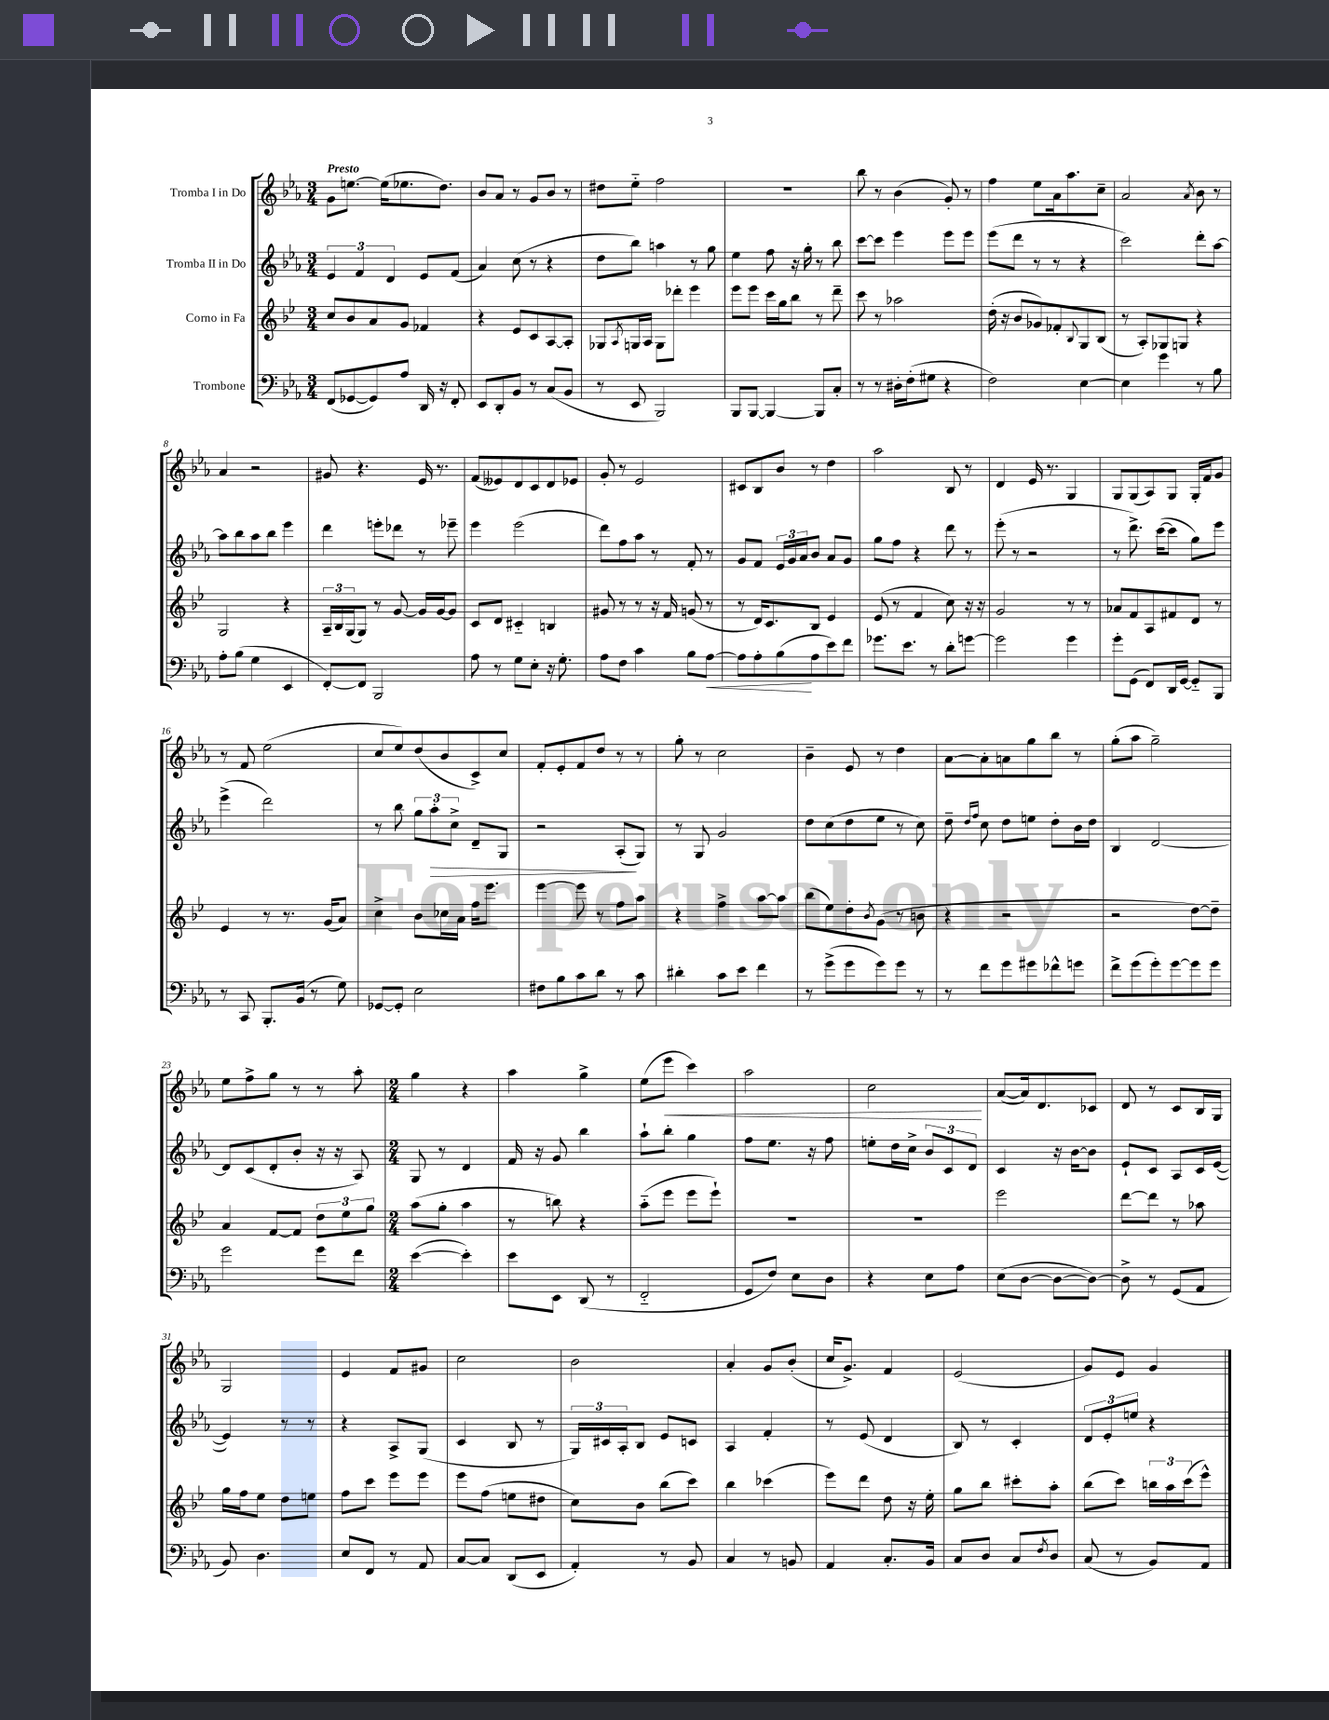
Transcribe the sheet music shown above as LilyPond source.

<<
\new StaffGroup <<
\new Staff = "s0" \with { instrumentName = "Tromba I in Do" } {
    \clef treble \key ees \major \numericTimeSignature \time 3/4 \tempo "Presto"
    g'8 e''8.~ e''16( ees''8. d''8.) |
    bes'8 aes'8 r8 g'8 bes'8 r8 |
    dis''8 ees''8-_ f''2 |
    R2. |
    bes''8 r8 bes'4( g'8-.) r8 |
    f''4 ees''8 aes'16 aes''8. c''8-- |
    aes'2 \acciaccatura { aes'8 } bes'8 r8 |
    aes'4 r2 |
    gis'8 r4. ees'16 r8. |
    f'8( eeses'8) d'8 c'8 d'8 ees'8 |
    g'8-. r8 ees'2 |
    cis'8 bes8 bes'8 r8 d''4 |
    aes''2 bes8 r8 |
    d'4 ees'16 r8. g4 |
    g8 g8( aes8) g8 g16-. f'16 g'8 |
    r8 f'8 ees''2( |
    c''8 ees''8) d''8( bes'8 c'8->) c''8 |
    f'8-. ees'8-. f'8 d''8 r8 r8 |
    g''8-. r8 c''2 |
    bes'4-- ees'8 r8 d''4 |
    aes'8~ aes'8-. a'8 g''8 bes''8 r8 |
    g''8-.( aes''8 g''2--) |
    ees''8 f''8-> g''8 r8 r8 aes''8-. |
    \numericTimeSignature \time 2/4 g''4 r4 |
    aes''4 g''4-> |
    ees''8( ees'''8\< c'''4) |
    aes''2 |
    c''2\! |
    aes'8~( aes'16) d'8. ces'8 |
    d'8 r8 c'8 bes16 g16 |
    g2 |
    ees'4 f'8 gis'8 |
    c''2 |
    bes'2 |
    aes'4-. g'8 bes'8-.( |
    c''16 g'8.->) f'4 |
    ees'2( |
    g'8) ees'8 g'4 \bar "|." |
}
\new Staff = "s1" \with { instrumentName = "Tromba II in Do" } {
    \clef treble \key ees \major \numericTimeSignature \time 3/4
    \tuplet 3/2 { ees'4 f'4 d'4 } ees'8 f'8( |
    aes'4) c''8( r8 r4 |
    d''8 bes''8) a''4 r8 g''8 |
    ees''4 f''8 r16 g''16-. r8 bes''8 |
    c'''8~ c'''8 ees'''4 ees'''8 ees'''8 |
    ees'''8( d'''8 r8 r8 r4 |
    c'''2) d'''8-. aes''8~ |
    aes''8 bes''8 aes''8 bes''8 ees'''4 |
    d'''4 e'''8-. des'''8 r8 ees'''8-- |
    ees'''4 ees'''2( |
    d'''8) f''8 aes''8 r8 f'8-. r8 |
    g'8 f'8 \tuplet 3/2 { ees'16 g'16 aes'16 } bes'8 aes'8 g'8 |
    g''8 f''8 r4 d'''8 r8 |
    ees'''8-.( r8 r2 |
    r8 d'''8.->) c'''16~( c'''8 g''8) ees'''8 |
    ees'''4->( d'''2) |
    r8 bes''8 \tuplet 3/2 { g''8 aes''8-.\> c''8-> } d'8-- g8 |
    r2 aes8-.\!( g8) |
    r8 g8 g'2 |
    d''8 c''8( d''8 ees''8 r8 c''8) |
    d''8-- \grace { d''16 f''16 } c''8 d''8 e''8 d''8-. bes'16 d''16 |
    bes4 d'2~ |
    d'8 c'8( d'8-. bes'8-. r16 r16 aes8) |
    \numericTimeSignature \time 2/4 g8 r8 d'4 |
    f'16 r16 g'8 bes''4 |
    aes''8-! bes''8-. g''4 |
    f''8 ees''8. r16 f''8 |
    e''8-. d''16 c''16-> \tuplet 3/2 { bes'8 c'8 d'8 } |
    c'4 r16 bes'16~ bes'8 |
    ees'8-! c'8 aes8 c'16 ees'16~( |
    ees'4) r8 r8 |
    r4 aes8-> g8( |
    c'4 bes8 r8 |
    \tuplet 3/2 { g16) cis'16 aes16-. } bes8 ees'8 c'8 |
    aes4 f'4-. |
    r8 ees'8( d'4 |
    bes8) r8 c'4-. |
    \tuplet 3/2 { d'8 ees'8-. e''8 } r4 \bar "|." |
}
\new Staff = "s2" \with { instrumentName = "Corno in Fa" } {
    \clef treble \key bes \major \numericTimeSignature \time 3/4
    c''8 bes'8 a'8 g'8 fes'4 |
    r4 ees'8 c'8 a8~ a8-. |
    ges8 \acciaccatura { a8 } g16 a16 g8 des'''8-. ees'''4 |
    ees'''8 ees'''8 c'''16 g''16 bes''8 r8 d'''8-- |
    c'''8 r8 aes''2 |
    d''16-.( r16 bes'8 ges'8) fes'8-. \appoggiatura { bes8 } g8 bes8( |
    r8 a8-.) ges8 g8 r4 |
    g2 r4 |
    \tuplet 3/2 { a16-- bes16 g16( } g8) r8 g'8~ g'16 g'16~ g'8 |
    c'8 d'8 cis'4-_ b4 |
    gis'8 r8 r8 r16 f'16 g'8( r8 |
    r8 d'16) c'8. bes8 ees'4 |
    ees'8( r8 f'4 c''8) r16 r16 |
    g'2 r8 r8 |
    aes'8 f'8 a8 fis'8 d'8 r8 |
    ees'4 r8 r8. g'16( a'8) |
    c''4-> bes'8 ces''16 a'16 f''16 ees'''8. |
    ees'''4~ ees'''8 r8 f''8 a''8 |
    r4 f''4-> a''8~ a''8 |
    bes''8( ees''8) d''8-. \acciaccatura { bes'8 } g'8( r8 b'8 |
    r4 r2 |
    r2 d''8~) d''8-- |
    a'4 f'8~ f'8 \tuplet 3/2 { d''8 ees''8 g''8 } |
    \numericTimeSignature \time 2/4 a''8( g''8-. a''4 |
    r8 b''8) r4 |
    a''8-_( ees'''8 ees'''8 ees'''8-!) |
    r2 |
    R2 |
    ees'''2 |
    d'''8~ d'''8 r8 aes''8 |
    g''16 f''16 ees''8 d''8 e''8 |
    f''8 c'''8 ees'''8 ees'''8 |
    ees'''8 f''8( e''8 dis''8 |
    c''8) bes'8 bes''8( c'''8) |
    bes''4 ces'''4( |
    ees'''8) d'''8 d''8 r16 ees''16-. |
    g''8 bes''8 cis'''8-. a''8-. |
    bes''8( c'''8) \tuplet 3/2 { b''16 a''16 c'''16( } ees'''8-^) \bar "|." |
}
\new Staff = "s3" \with { instrumentName = "Trombone" } {
    \clef bass \key ees \major \numericTimeSignature \time 3/4
    f,8( ges,8~ ges,8) aes8 d,16 r16 f,8-. |
    ees,8 d,8-. bes,8 r8 c8( bes,8 |
    r8 ees,8 bes,,2) |
    bes,,8 bes,,8~ bes,,4~ bes,,8 c8-. |
    r8 r8 dis16-. f16-.( gis8 r4 |
    f2) ees4~ |
    ees4 g'4 r8 bes8 |
    aes8-. bes8( g4 ees,4 |
    f,8~-.) f,8 bes,,2 |
    aes8 r8 g8 ees8-. r16 g8.-. |
    aes8 f8 c'4 bes8 aes8~\< |
    aes8 aes8-. bes8\!( aes8 ees'8) f'8 |
    ges'8. ees'8. r8 d'8-. g'8~ |
    g'2 g'4 |
    g'8-. g,8( f,8) d,16 g,16~ g,8-_ bes,,8 |
    r8 c,8 bes,,8.-. bes,16( r8 g8) |
    ges,8~ ges,8-. ees2 |
    fis8 bes8 c'8 d'8 r8 c'8 |
    dis'4-. c'8 ees'8 f'4 |
    r8 g'8->( g'8 g'8) g'8 r8 |
    r8 f'8 g'8 gis'8 fes'8-^ g'8 |
    f'8-> g'8( g'8-.) g'8~ g'8 g'8 |
    g'2 g'8 f'8 |
    \numericTimeSignature \time 2/4 ees'4~( ees'4-.) |
    ees'8 ees,8 d,8( r8 |
    f,2-_ |
    g,8 f8) ees8 d8 |
    r4 ees8 aes8 |
    ees8( d8~ d8~ d8~) |
    d8-> r8 g,8( aes,8 |
    bes,8) d4. |
    ees8 f,8 r8 aes,8 |
    c8~ c8 d,8( ees,8 |
    aes,4-.) r8 bes,8 |
    c4 r8 b,8 |
    aes,4 c8.-. bes,16 |
    c8 d8 c8 \acciaccatura { f8 } d8 |
    c8( r8 bes,8) aes,8 \bar "|." |
}
>>
>>
